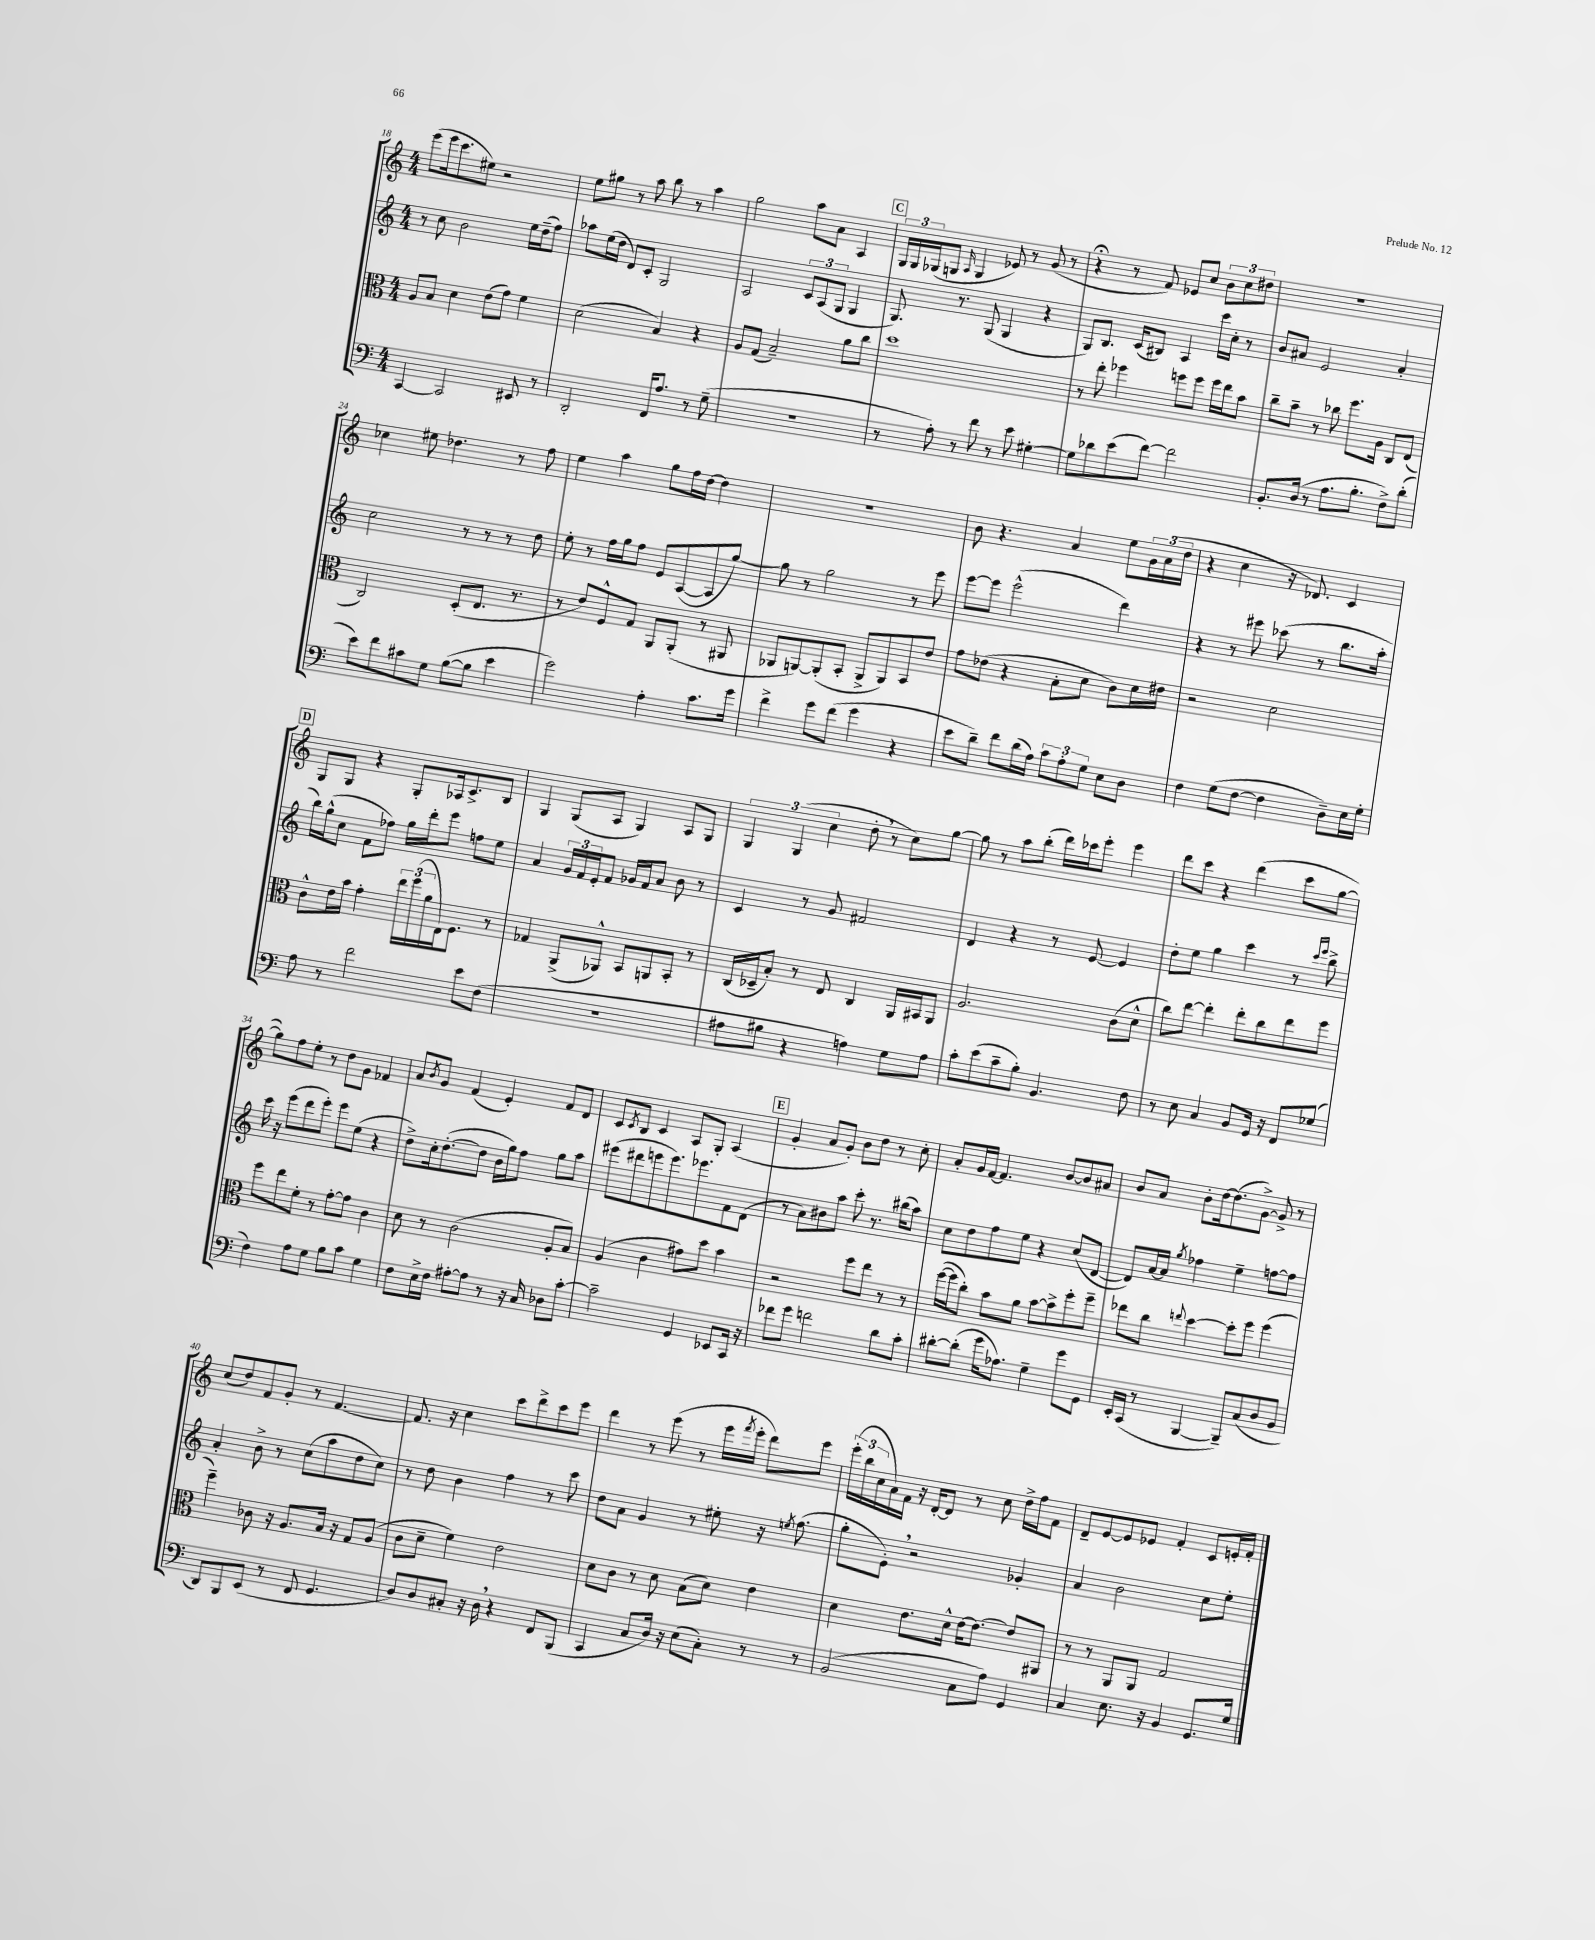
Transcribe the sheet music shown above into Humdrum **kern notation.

**kern	**kern	**kern	**kern
*staff4	*staff3	*staff2	*staff1
*clefF4	*clefC3	*clefG2	*clefG2
*k[]	*k[]	*k[]	*k[]
*M4/4	*M4/4	*M4/4	*M4/4
[4CC	8A	8r	(8eee
.	8B	8cc	16eee
.	.	.	8.ccc
2CC]	4d	2b	.
.	.	.	8ee#)
.	(8e	.	2r
.	8g)	.	.
8EE#	4f	16ee	.
.	.	(16dd~	.
8r	.	8ff)	.
=	=	=	=
2DD'	(2d	8aa-	8ee
.	.	(16ee	8gg#
.	.	16dd	.
.	.	8d)	8r
.	.	8c'	8aa
16FF	4B)	2G	8bb
8.A	.	.	.
.	.	.	8r
8r	4r	.	4aa
(8G~	.	.	.
=	=	=	=
1r	8A	2A	2gg
.	(8G	.	.
.	2B~)	.	.
.	.	12c	8aa
.	.	(12A	.
.	.	.	8a
.	.	12G	.
.	8a	4G	4A
.	8cc	.	.
=	=	=	=
8r	1dd	8.G)	24G
.	.	.	24G
.	.	.	(24G-
8A')	.	.	8G
.	.	8.r	.
.	.	.	16qqA
8r	.	.	4G
8f	.	(8G	.
8r	.	4G	8e-)
8e	.	.	8r
[4G#'	.	4r	(8g
.	.	.	8r
=	=	=	=
8G#]	8r	8G)	4r;
8d-	8ee'	8.B	.
(8e	4ff-	.	8r
.	.	(16c	.
[8f)	.	8B#)	8f)
2f]	8ff	4A	8e-
.	8ff	.	8cc
.	16ff	16ccc	12b
.	16ee	16cc'	.
.	.	.	12cc
.	8b	8r	.
.	.	.	12dd#
=	=	=	=
8.BB'	8cc~	8b	1r
.	8b~	8a#	.
(16D	.	.	.
8r	8r	2e	.
8.A	8cc-	.	.
.	8.ff	.	.
8.B'	.	.	.
.	16A	.	.
8F^)	8C	4a#'	.
(8d'	(8E	.	.
=	=	=	=
8e)	2C)	2cc	4cc-
8f	.	.	.
8c#	.	.	8ee#
8G	.	.	4.dd-
([8B	(8D'	8r	.
8B]	8.E	8r	.
4e	.	8r	8r
.	8.r	.	.
.	.	8dd	8ff
=	=	=	=
2g)	8r	8ee'	4ee
.	8e)	8r	.
.	8F^^	16ff	4aa
.	.	16gg	.
.	8G	8ff	.
4A'	8AA	8e	8gg
.	(8AA'	([8A	16ff
.	.	.	[16dd
8.c	8r	8A]	4dd]
.	8AA#	[8gg)	.
16g	.	.	.
=	=	=	=
4f^	8AA-	8gg]	1r
.	[8AA)	8r	.
8g	(8AA']	2gg	.
(8f	8BB'	.	.
4g	8AA^	.	.
.	8AA)	.	.
4r	8BB	8r	.
.	8e	8eee	.
=	=	=	=
8e	8g	[8eee	8b
8d~)	(8e-	8eee]	4.r
8f	4r	(2eee^^	.
(16d	.	.	.
16A)	.	.	.
12c	8B'	.	4a
12A'	.	.	.
.	8d	.	.
12G	.	.	.
8E	8c)	4ddd)	8ee
8D	16d	.	24g
.	.	.	(24a
.	16e#	.	.
.	.	.	24dd
=	=	=	=
4F	2r	4r	4r
(8G	.	8r	4cc
[8F	.	8eee#	.
4F]	2d	(8ccc-	16r
.	.	.	8.d-)
.	.	8r	.
8D~)	.	8.bb	4c
16E	.	.	.
16G'	.	16aa'	.
=	=	=	=
8A	8c^^	16bb)	8G
.	.	(16gg^^	.
8r	16e	8cc	8G
.	16b	.	.
2f	4g'	8f	4r
.	.	8ff-)	.
.	24ee	16gg	8G'
.	(24ff	.	.
.	.	16ddd'	.
.	24a	.	.
.	16E)	8eee	16A-
.	8.F	.	8.c^
8e	.	8ff	.
(8F	8r	8ee	8B
=	=	=	=
1r	4G-	4a	4G
.	(8AA^	24g	(8G
.	.	24f	.
.	.	24e'	.
.	8AA-^^)	8f	8A
.	8BB	16g-	4G)
.	.	16f	.
.	8AA	8a	.
.	8BB'	8b	8A
.	8r	8r	8G
=	=	=	=
8A#	(16C	4c	6G
.	16D-~	.	.
8B#	8B')	.	.
.	.	.	(6G
4r	8r	8r	.
.	.	.	6cc
.	8E	8g	.
4A)	4C	2f#	8dd'
.	.	.	8r
8G	16AA	.	8cc)
.	16BB#	.	.
8A	8AA	.	[8gg
=	=	=	=
8c'	2.A	4d	8gg]
(8e	.	.	8r
8c~	.	4r	8aa
8B')	.	.	(8bb'
4.BB	.	8r	16ddd)
.	.	.	16ccc-
.	.	[8e	8eee'
.	(8c	4e]	4eee
8F	8d^^	.	.
=	=	=	=
8r	8cc)	8dd'	8ddd
8E	[8ee	8ee	8ccc
4C	4ee']	4gg	4r
8BB	8ee'	4ccc	(4ddd
16GG	8cc	.	.
16r	.	.	.
8FF	8ee	8r	8ccc
.	.	16qqccc	.
.	.	16qqeee	.
(8G-	8ff	8bb^	[8gg
=	=	=	=
4F)	8ff	16ccc	8gg])
.	.	16r	.
.	8ee	(8eee	8ff
8A	8f'	8ddd	8ee'
8G	8r	8eee')	8r
8B	[8g'	8eee	8dd
8c	8g]	(8ee	8g
4G	4c	4r	4f-
=	=	=	=
8F	8d	8dd^)	8a
.	.	.	8qb
16E^	8r	16cc'	8g
16F	.	([8.dd'	.
[8A#'	(2c	.	(4f
8A#]	.	8dd]	.
8r	.	16b	4e')
.	.	16gg)	.
16r	.	8ff	.
16C	.	.	.
8D-	8A'	8gg	8f
[8c'	8B)	8aa	8d
=	=	=	=
2c~]	(4A	(8eee#	8c
.	.	.	8qc
.	.	8ddd#	8B
.	4c	8eee	4c
.	.	8.eee)	.
4GG	8g#)	.	8A
.	.	8.eee-	.
.	8dd	.	8G'
8EE-	4b	8f	(4A
16CC	.	(8d	.
16r	.	.	.
=	=	=	=
8f-	2r	8r	4g'
8g	.	8a)	.
2f	.	8b#	8a
.	.	8aa	8g')
.	8ff	8ccc'	8b
.	8ee	8.r	8dd
8d	8r	.	8r
.	.	(16bb#	.
8c'	8r	8aa)	8cc'
=	=	=	=
[8d#'	([16ff	8cc	8a'
.	16ff]	.	.
(8d#']	8cc')	8dd	16g
.	.	.	[16f
16g	8b	8ff	4.f]
8.A-)	.	.	.
.	8a	8ee	.
4G~	[8b	4r	.
.	8b^]	.	[8b
8g	8ff'	(8cc	8b]
8GG	8ff~	[8d	8a#
=	=	=	=
16EE'	8ee-	8d])	8b
(16CC	.	.	.
8r	8cc	[16a	8a
.	.	16a]	.
.	8qqee	8qgg	.
[4BBB	[4dd	4ff-	8b'
.	.	.	[16dd
.	.	.	(8.dd]
8BBB~])	8dd']	4ee~	.
(8C	8ff	.	[8g^)
8D	(4ff	[8ff	8g^]
8BB	.	8ff]	8r
=	=	=	=
8DD)	4ff~)	4a'	(8cc
8BBB	.	.	8dd)
(8EE	8c-	8b^	8f
8r	16r	8r	8g'
.	8.A	.	.
8FF	.	(8cc	8r
4.GG	16B	8aa	[4.f
.	16r	.	.
.	8G	8dd	.
.	(8A	8cc)	.
=	=	=	=
8D)	8c	8r	8.f]
8D	8d~	8dd	.
.	.	.	16r
8C#'	4f)	4b	4cc
16r	.	.	.
16D	.	.	.
4r	2e	4ff	8ccc
.	.	.	8ddd^
8FF	.	8r	8ccc
(8BBB	.	8ccc	8eee
=	=	=	=
4CC	8d	8dd	4ddd
.	8c	8a	.
8C	8r	4g	8r
16D)	8d	.	(8eee
16r	.	.	.
(8E	(8B	8r	8r
8C')	8d)	8ee#'	16eee
.	.	.	8qfff
.	.	.	16eee'
8r	4e	16r	8ddd)
.	.	8qee	.
.	.	(8.ff	.
8r	.	.	8eee
=	=	=	=
(2BB	4d	8gg'	(24eee'
.	.	.	24bb
.	.	.	24cc
.	.	8e')	16a)
.	.	.	16f
.	8.e	2r	16r
.	.	.	[16d'
.	.	.	8d]
.	16d^^	.	.
8C	[16e	.	8r
.	8.e_	.	.
8A)	.	.	8cc
4GG	8e]	4g-'	16dd^
.	.	.	16ff
.	8AA#	.	8f
=	=	=	=
4C	8r	4a	8d~
.	8r	.	[8e
8.E	8AA	2b	8e]
.	8AA	.	8e-
16r	.	.	.
4BB	2G	.	4f'
8.GG	.	8cc	8c
.	.	8ee'	16e'
16G	.	.	16f'
==	==	==	==
*-	*-	*-	*-
